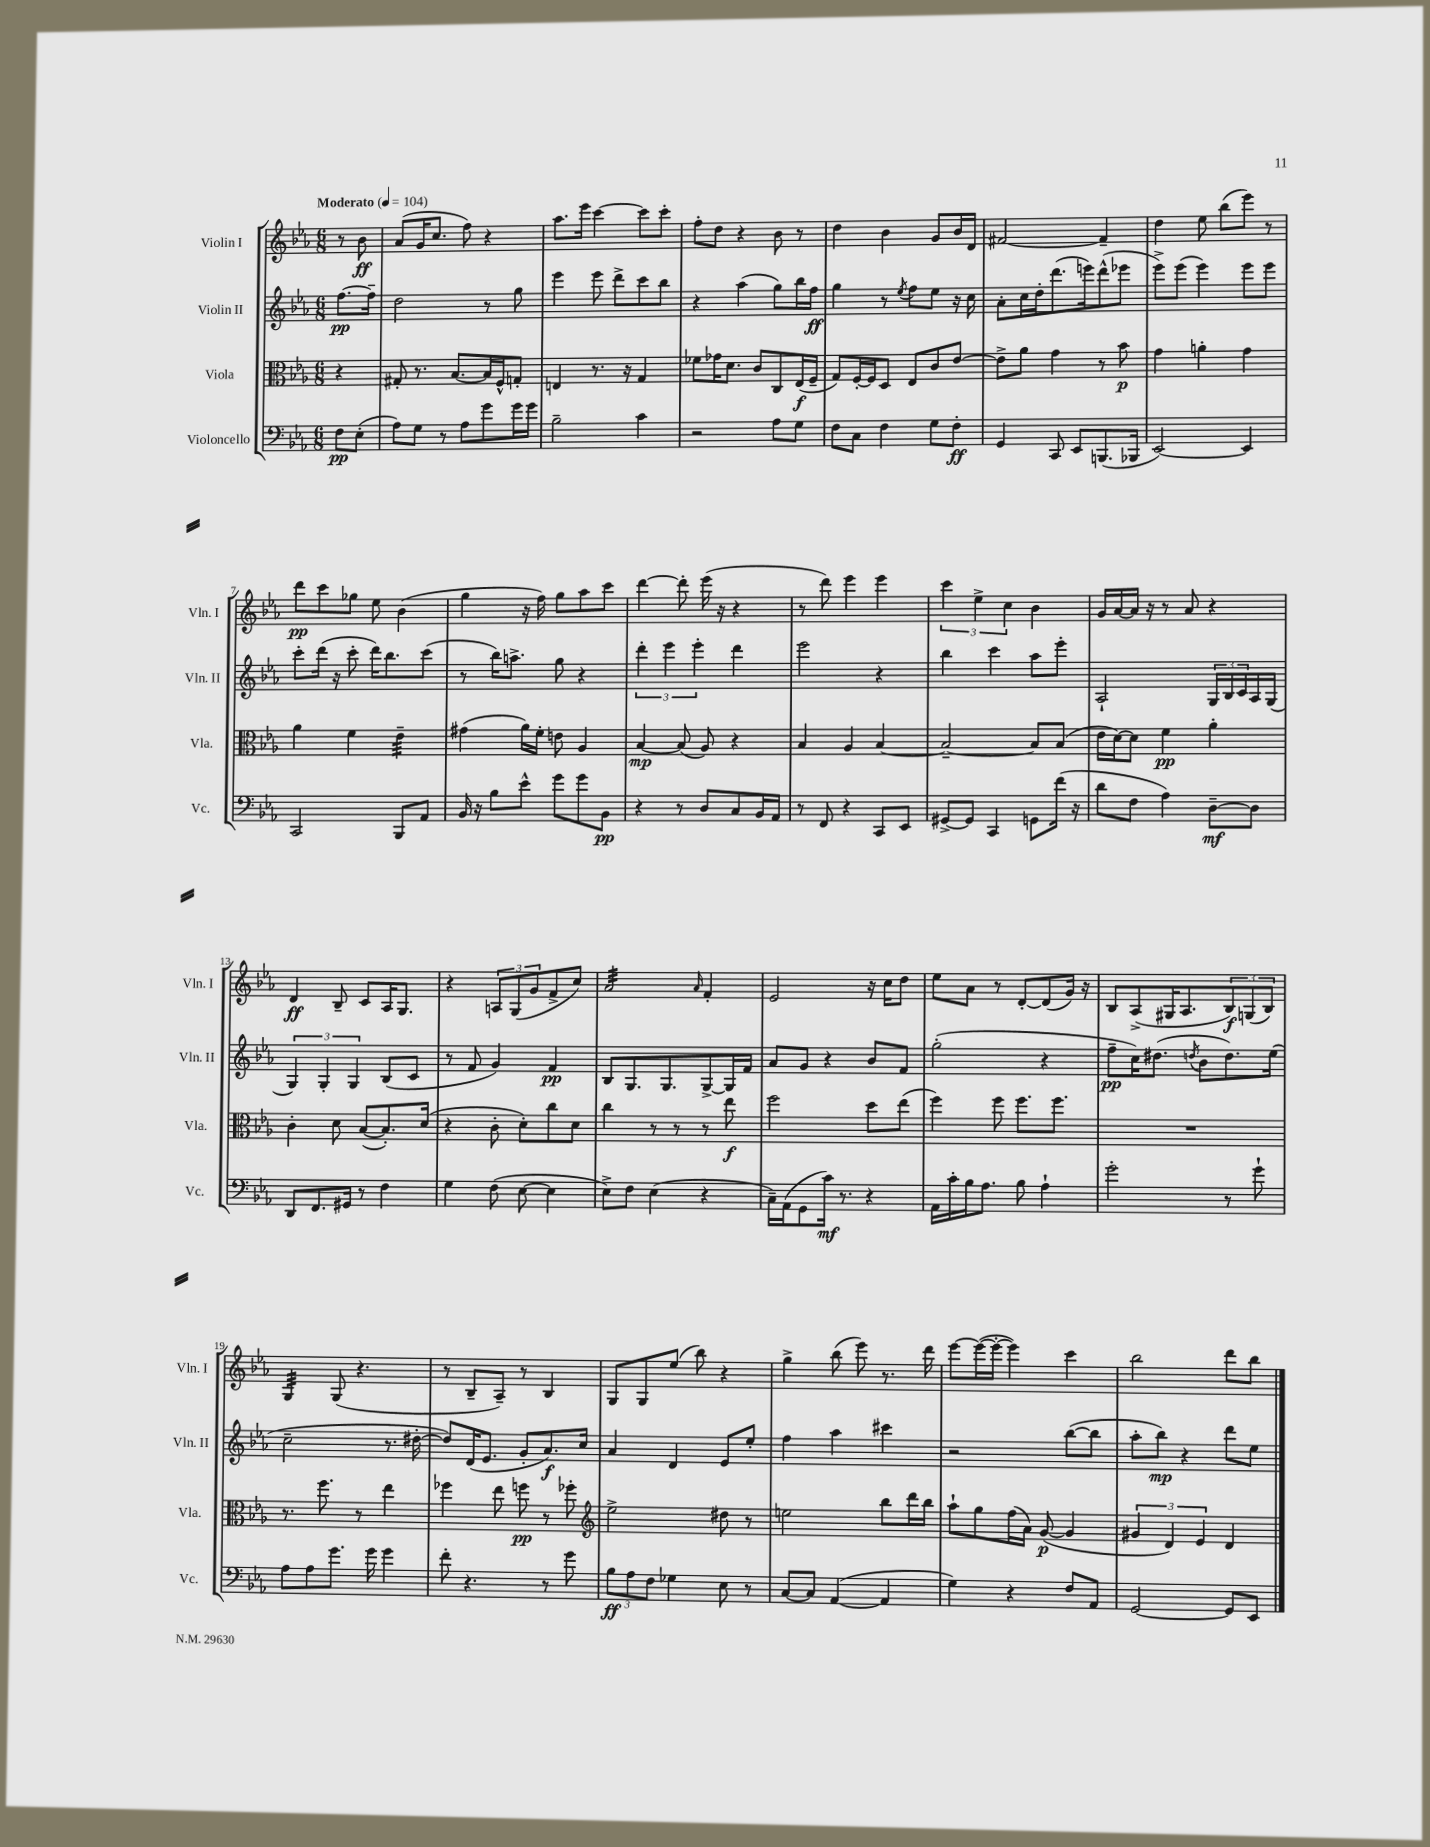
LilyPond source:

<<
\new StaffGroup <<
\new Staff = "s0" \with { instrumentName = "Violin I" shortInstrumentName = "Vln. I" } {
    \clef treble \key ees \major \numericTimeSignature \time 6/8 \partial 4 \tempo "Moderato" 4 = 104
    r8 bes'8\ff |
    aes'8( g'16 c''8. f''8) r4 |
    aes''8. ees'''16 c'''4~ c'''8 c'''8-. |
    f''8-. d''8 r4 bes'8 r8 |
    d''4 bes'4 g'8 bes'16 d'16 |
    fis'2~ fis'4-- |
    d''4 ees''8 bes''8( ees'''8) r8 |
    d'''8\pp c'''8 ges''8 ees''8 bes'4( |
    g''4 r16 f''16) g''8 aes''8 c'''8 |
    d'''4~ d'''8-. ees'''16( r16 r4 |
    r8 d'''8) ees'''4 ees'''4 |
    \tuplet 3/2 { c'''4 ees''4-> c''4 } bes'4 |
    g'16 aes'16~ aes'16 r16 r8 aes'8 r4 |
    d'4\ff bes8-- c'8 aes16 g8. |
    r4 \tuplet 3/2 { a8 g8( g'8 } f'8-> c''8) |
    aes'2:32 \grace { aes'16 } f'4-. |
    ees'2 r16 c''16 d''8 |
    ees''8 aes'8 r8 d'8~-. d'8( g'16) r16 |
    bes8 aes8->( gis16 aes8. \tuplet 3/2 { bes8\f) g8( bes8) } |
    g4:32 g8( r4. |
    r8 bes8-- aes8--) r8 bes4 |
    g8 g8 ees''8( bes''8) r4 |
    g''4-> bes''8( ees'''8) r8. d'''16 |
    ees'''8~ ees'''16~( ees'''16~-. ees'''4) c'''4 |
    bes''2 d'''8 bes''8 \bar "|." |
}
\new Staff = "s1" \with { instrumentName = "Violin II" shortInstrumentName = "Vln. II" } {
    \clef treble \key ees \major \numericTimeSignature \time 6/8 \partial 4
    f''8.~\pp f''16-- |
    d''2 r8 g''8 |
    ees'''4 ees'''8 d'''8-> c'''8 bes''8 |
    r4 aes''4( g''8) bes''16 f''16\ff |
    g''4 r8 \acciaccatura { ees''8 } f''8 ees''8 r16 c''16 |
    aes'8-. c''16 d''16-. d'''8.( e'''16) d'''8-^( ees'''8 |
    ees'''8->) ees'''8( ees'''4) ees'''8 ees'''8 |
    c'''8-. d'''16( r16 c'''8-. d'''16) bes''8. c'''8( |
    r8 bes''16) a''8.-> g''8 r4 |
    \tuplet 3/2 { d'''4-. ees'''4 ees'''4-. } d'''4 |
    ees'''2 r4 |
    bes''4 c'''4 aes''8 ees'''8-. |
    aes2-! \tuplet 3/2 { g16 bes16 c'16 } aes16 g16( |
    \tuplet 3/2 { g4) g4-. g4 } bes8( c'8 |
    r8 f'8 g'4) f'4\pp |
    bes8 g8. g8. g8~-> g16 f'16 |
    aes'8 g'8 r4 bes'8 f'8 |
    g''2-.( r4 |
    f''8--\pp c''16) dis''8.( \acciaccatura { d''8 } bes'8 d''8.) ees''16( |
    c''2-- r8. dis''16~-. |
    dis''8) d'16( ees'8. g'8-. aes'8.\f) c''16 |
    aes'4 d'4 ees'8 ees''8-. |
    f''4 aes''4 cis'''4 |
    r2 bes''8~( bes''8 |
    aes''8-. bes''8\mp) r4 d'''8 ees''8 \bar "|." |
}
\new Staff = "s2" \with { instrumentName = "Viola" shortInstrumentName = "Vla." } {
    \clef alto \key ees \major \numericTimeSignature \time 6/8 \partial 4
    r4 |
    gis8-. r8. bes8.~ bes16 f16-^ g8-. |
    e4 r8. r16 g4 |
    fes'8 ges'16 d'8. c'8 c8 ees16\f( f16-- |
    g8) f16~-. f16 d8 ees8 c'8 ees'8~ |
    ees'8-> aes'8 g'4 r8 bes'8\p |
    g'4 a'4-. g'4 |
    aes'4 f'4 ees'4:32-- |
    gis'4( aes'16) f'16-. e'8 aes4 |
    bes4~\mp bes8( aes8) r4 |
    bes4 aes4 bes4~ |
    bes2~-- bes8 bes8( |
    ees'16 d'16~) d'8 f'4\pp aes'4-. |
    c'4-. d'8 bes8~( bes8.-.) d'16( |
    r4 c'8-. d'8-.) c''8 d'8 |
    c''4 r8 r8 r8 ees''8\f |
    f''2 d''8 ees''8( |
    f''4) f''8 f''8. f''8. |
    R2. |
    r8. f''8. r8 ees''4 |
    fes''4 ees''8 f''8\pp r8 fes''8-. |
    \clef treble ees''2-> dis''8 r8 |
    e''2 bes''8 d'''16 bes''16 |
    aes''8-! g''8 f''16( aes'16) g'8~\p( g'4 |
    \tuplet 3/2 { gis'4 d'4) ees'4 } d'4 \bar "|." |
}
\new Staff = "s3" \with { instrumentName = "Violoncello" shortInstrumentName = "Vc." } {
    \clef bass \key ees \major \numericTimeSignature \time 6/8 \partial 4
    f8\pp ees8-.( |
    aes8) g8 r8 aes8 g'8 g'16 g'16 |
    bes2-- c'4 |
    r2 aes8 g8 |
    f8 c8 f4 g8 f8-.\ff |
    g,4 c,8 ees,8 b,,8.( bes,,16 |
    ees,2~) ees,4 |
    c,2 bes,,8 aes,8 |
    bes,16 r16 bes8 ees'8-^ g'8 g'8 bes,8\pp |
    r4 r8 d8 c8 bes,16 aes,16 |
    r8 f,8 r4 c,8 ees,8 |
    gis,8~-> gis,8 c,4 g,8 f'16( r16 |
    d'8 f8 aes4) d8~--\mf d8 |
    d,8 f,8. gis,16 r8 f4 |
    g4 f8( ees8~ ees4 |
    ees8->) f8 ees4( r4 |
    c16--) aes,16( g,8 c'16\mf) r8. r4 |
    aes,16 c'16-. bes16 aes8. bes8 aes4-! |
    g'2-. r8 g'8-! |
    aes8 aes8 g'8. g'16 g'4 |
    f'8-. r4. r8 g'8 |
    \tuplet 3/2 { bes8\ff aes8 f8 } ges4 ees8 r8 |
    c8~ c8 aes,4~( aes,4 |
    g4) r4 f8 aes,8 |
    g,2~ g,8 ees,8 \bar "|." |
}
>>
>>
